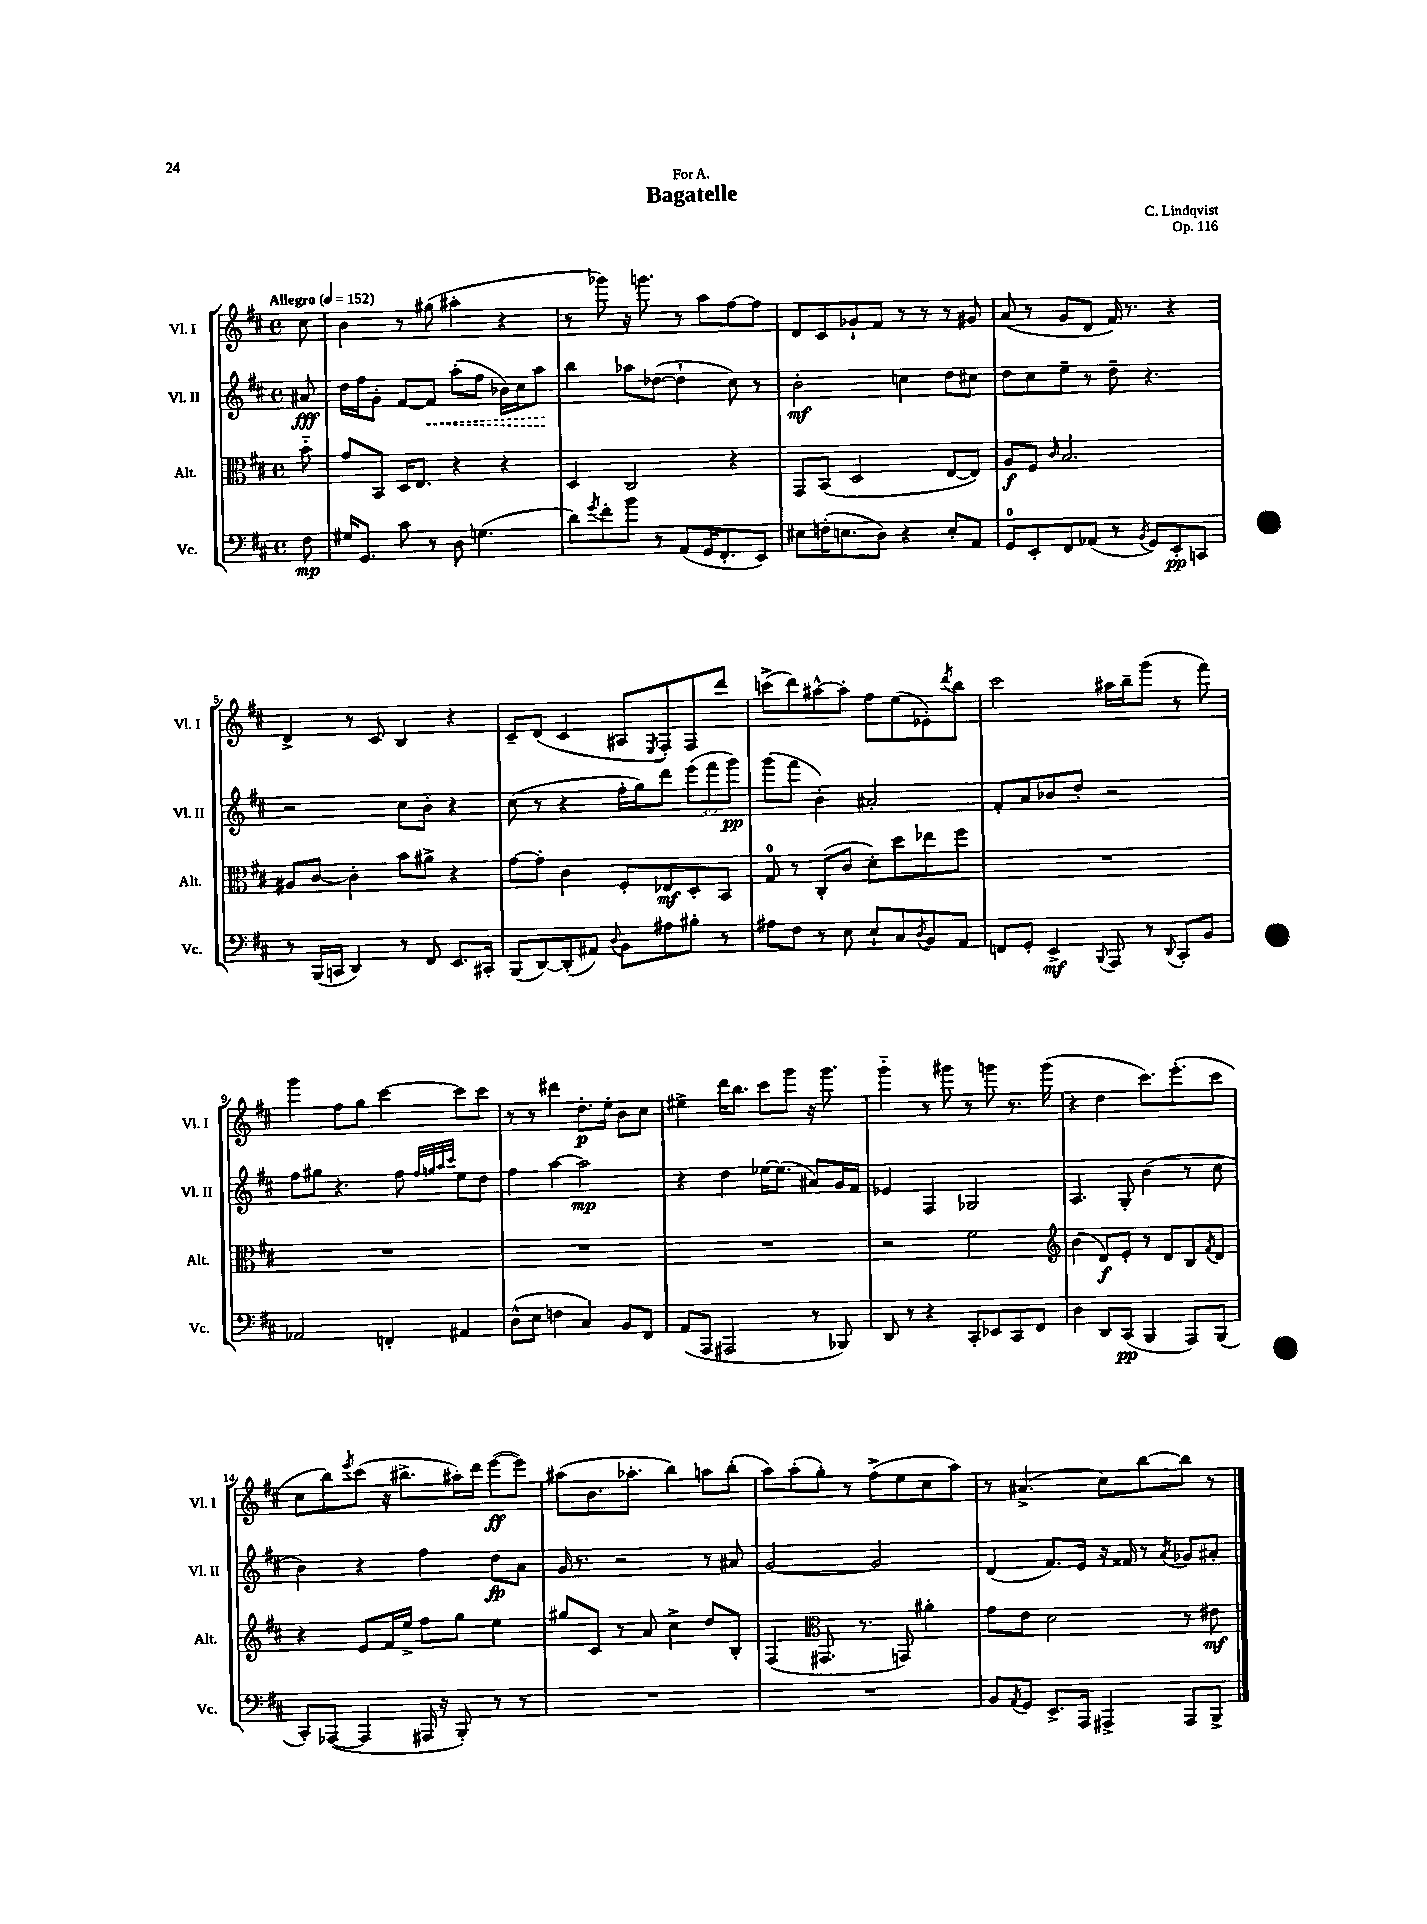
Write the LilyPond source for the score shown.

\header { title = "Bagatelle" composer = "C. Lindqvist" dedication = "For A." opus = "Op. 116" }
<<
\new StaffGroup <<
\new Staff = "s0" \with { instrumentName = "Vl. I" shortInstrumentName = "Vl. I" } {
    \clef treble \key d \major \defaultTimeSignature \time 4/4 \partial 8 \tempo "Allegro" 4 = 152
    cis''8 |
    b'4 r8 gis''8( ais''4-. r4 |
    r8 ges'''8) r16 g'''8. r8 a''8 fis''8~ fis''8 |
    d'8 cis'8 ges'8-! fis'8 r8 r8 r8 gis'8 |
    a'8( r8 g'8 d'8 fis'16) r8. r4 |
    d'4-> r8 cis'8 b4 r4 |
    cis'8-- d'8( cis'4 ais8 \acciaccatura { e8 } fis8-.) fis8 d'''8 |
    c'''8->( d'''8) ais''8~-^ ais''8-. fis''8 e''8( ees'8-.) \acciaccatura { d'''8 } b''8 |
    cis'''2 ais''16 b''16-- g'''8( r8 fis'''8) |
    g'''4 fis''8 g''8 cis'''4~ cis'''8 cis'''8 |
    r8 r8 dis'''4 d''8.-.\p e''16-. b'8 cis''8 |
    eis''4-> d'''16 b''8. cis'''8 g'''8 r16 g'''8. |
    g'''4-_ r8 gis'''8 r8 g'''8 r8. g'''16( |
    r4 d''4 cis'''8.) e'''8.-.( cis'''8 |
    cis''8 b''8) \acciaccatura { e'''8 } cis'''8( r16 bis''8.-> ais''16-.) d'''16 e'''8~\ff( e'''8) |
    ais''8( b'8. aes''8.-. b''4) a''8 b''8-.( |
    a''8) a''8-.( g''8-.) r8 fis''8->( e''8 cis''8 a''8) |
    r8 ais'4.->( cis''8) b''8~ b''8 r8 \bar "|." |
}
\new Staff = "s1" \with { instrumentName = "Vl. II" shortInstrumentName = "Vl. II" } {
    \clef treble \key d \major \defaultTimeSignature \time 4/4 \override Staff.TupletNumber.text = #tuplet-number::calc-fraction-text \partial 8
    ais'8\fff |
    d''16 fis''16 g'8-. fis'8~ \once \override Hairpin.style = #'dashed-line fis'8\< a''8-.( fis''8 bes'16) cis''16 a''8\! |
    b''4 aes''8 des''8~( des''4-! cis''8) r8 |
    b'2-.\mf c''4 d''8 cis''8 |
    d''8 cis''8 e''8-- r8 d''8-- r4. |
    r2 cis''8 b'8-. r4 |
    cis''8( r8 r4 fis''16-. g''16) d'''8 \tuplet 3/2 { e'''8( fis'''8 g'''8\pp) } |
    g'''8( fis'''8 b'4-.) ais'2-. |
    fis'8-. a'8 bes'8 d''8-. r2 |
    fis''8 gis''8 r4. fis''8 \grace { fis''32 g''32 a''32 cis'''32 } e''8 d''8 |
    fis''4 a''4~ a''2\mp |
    r4 d''4 ees''16~ ees''8.( ais'8) g'16 fis'16 |
    ees'4 fis4 ges2 |
    a4. g8-. b'4( r8 cis''8 |
    b'4) r4 fis''4 d''8\fp a'8 |
    g'16 r8. r2 r8 ais'8 |
    g'2~ g'2 |
    d'4( fis'8.) e'16 r16 fisis'16 r8 \acciaccatura { a'8 } ges'8 ais'8-. \bar "|." |
}
\new Staff = "s2" \with { instrumentName = "Alt." shortInstrumentName = "Alt." } {
    \clef alto \key d \major \defaultTimeSignature \time 4/4 \partial 8
    b'8-_ |
    g'8 b,8 d16 e8. r4 r4 |
    d4 cis2 r4 |
    g,8 b,8( d2 e8~ e8) |
    a8\f fis8 \grace { cis'16 } b2. |
    ais8 cis'8~ cis'4-. b'8 ais'8-> r4 |
    g'8~ g'8-. cis'4 fis8-. ees8\mf d8-. b,8 |
    g8-0 r8 cis8-.( cis'8 d'8-.) d''8 ees''8 fis''8 |
    R1 |
    R1 |
    R1 |
    R1 |
    r2 fis'2 |
    \clef treble b'4( d'8\f) e'8-. r8 d'8 b8 \acciaccatura { fis'8 } d'8 |
    r4 e'8 fis'16 e''16-> fis''8 g''8 e''4 |
    gis''8 cis'8 r8 a'8 cis''4-> d''8 b8-. |
    fis4( \clef alto gis,8. r8. g,8) ais'4-. |
    g'8 e'8 d'2 r8 eis'8\mf \bar "|." |
}
\new Staff = "s3" \with { instrumentName = "Vc." shortInstrumentName = "Vc." } {
    \clef bass \key d \major \defaultTimeSignature \time 4/4 \partial 8
    fis8\mp |
    gis16 g,8. cis'8 r8 d8 g4.( |
    d'8) \acciaccatura { g'8 } fis'8-. b'8 r8 a,8( g,16 fis,8.-. e,8) |
    eis8 f16-.( e8. d8) r4 e8-. a,8 |
    g,8-0 e,8-. fis,8 aes,8( r8 \acciaccatura { b,8 } g,8) e,8-.\pp c,8 |
    r8 b,,16( c,16 d,4) r8 fis,8 e,8. cis,16-. |
    b,,8( d,8~) d,8-.( ais,8) \appoggiatura { d8 } b,8 ais8 bis8-. r8 |
    ais8 fis8 r8 e8 e8-! cis8 \acciaccatura { d8 } b,8 a,8 |
    f,8 g,8-. e,4->\mf \appoggiatura { b,,8 } a,,8 r8 \appoggiatura { d,8 } cis,8-. b,8 |
    aes,2 f,4-. ais,4 |
    d8-^( e8 f4 cis4) b,8 fis,8 |
    a,8( a,,8 ais,,2 r8 bes,,8) |
    d,8 r8 r4 cis,8-. ees,8 cis,8 fis,8 |
    d4 d,8 cis,8\pp( b,,4 a,,8) b,,8( |
    cis,8-.) aes,,8~( aes,,4 ais,,16 r16 b,,8-.) r8 r8 |
    R1 |
    R1 |
    b,8 \acciaccatura { a,8 } g,8 e,8.-> a,,16 ais,,4-> ais,,8 b,,8-> \bar "|." |
}
>>
>>
